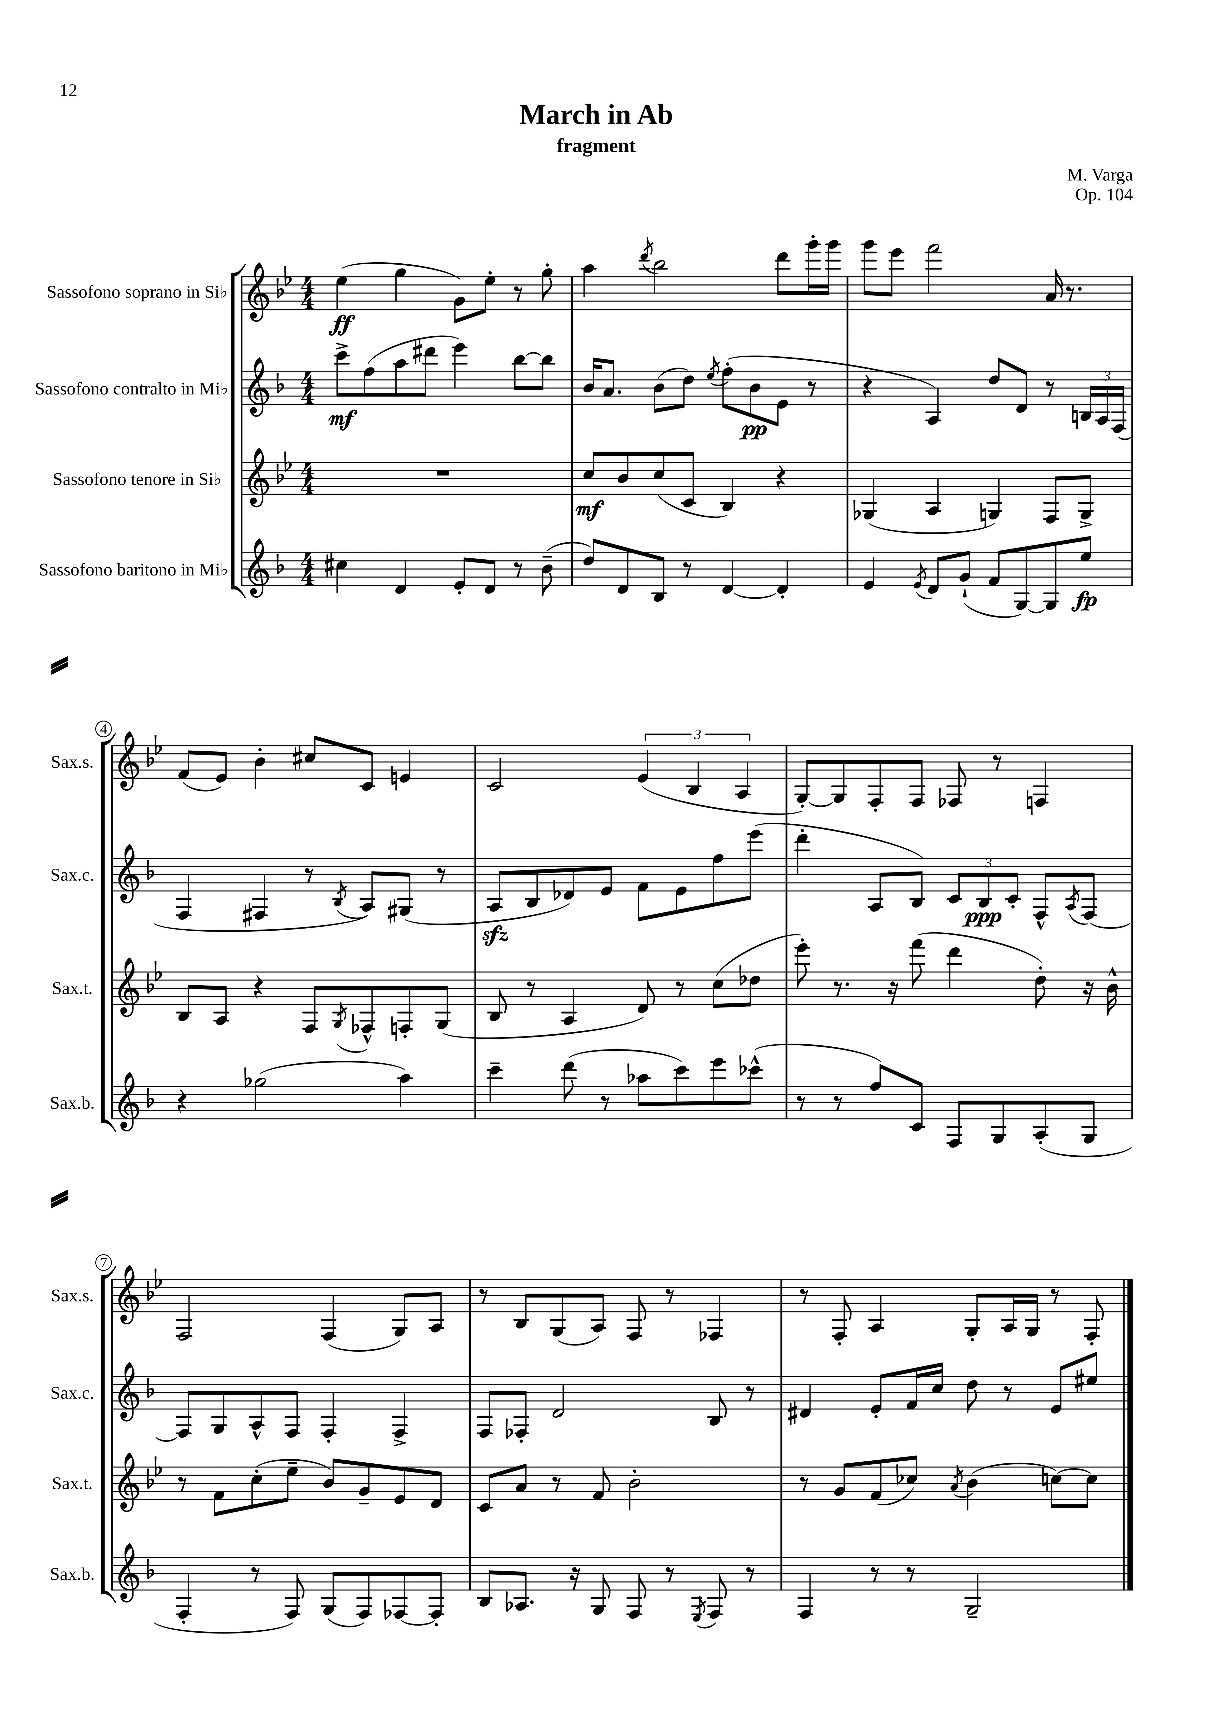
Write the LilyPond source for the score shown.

\header { title = "March in Ab" composer = "M. Varga" subtitle = "fragment" opus = "Op. 104" }
<<
\new StaffGroup <<
\new Staff = "s0" \with { instrumentName = "Sassofono soprano in Sib" shortInstrumentName = "Sax.s." } {
    \clef treble \key bes \major \numericTimeSignature \time 4/4
    ees''4\ff( g''4 g'8) ees''8-. r8 g''8-. |
    a''4 \acciaccatura { d'''8 } bes''2 d'''8 g'''16-. g'''16 |
    g'''8 ees'''8 f'''2 a'16 r8. |
    f'8( ees'8) bes'4-. cis''8 c'8 e'4 |
    c'2 \tuplet 3/2 { ees'4( bes4 a4 } |
    g8~-.) g8 f8-. f8 fes8 r8 f4 |
    f2 f4( g8) a8 |
    r8 bes8 g8( a8) f8 r8 fes4 |
    r8 f8-. a4 g8-. a16 g16 r8 f8-. \bar "|." |
}
\new Staff = "s1" \with { instrumentName = "Sassofono contralto in Mib" shortInstrumentName = "Sax.c." } {
    \clef treble \key f \major \numericTimeSignature \time 4/4
    c'''8->\mf f''8( a''8 dis'''8 e'''4) bes''8~ bes''8 |
    bes'16 a'8. bes'8( d''8) \acciaccatura { e''8 } f''8-.( bes'8\pp e'8 r8 |
    r4 a4) d''8 d'8 r8 \tuplet 3/2 { b16 a16 f16( } |
    f4 fis4 r8 \acciaccatura { bes8 } a8) gis8( r8 |
    a8\sfz bes8 des'8) e'8 f'8 e'8 f''8 e'''8( |
    d'''4-. a8 bes8) \tuplet 3/2 { c'8 bes8\ppp c'8-. } f8-^ \acciaccatura { a8 } f8~ |
    f8 g8 a8-^ f8 f4-. f4-> |
    f8 fes8-. d'2 bes8 r8 |
    dis'4 e'8-. f'16 c''16 d''8 r8 e'8 eis''8 \bar "|." |
}
\new Staff = "s2" \with { instrumentName = "Sassofono tenore in Sib" shortInstrumentName = "Sax.t." } {
    \clef treble \key bes \major \numericTimeSignature \time 4/4
    R1 |
    c''8\mf bes'8 c''8( c'8 bes4) r4 |
    ges4( a4 g4) f8 g8-> |
    bes8 a8 r4 f8 \acciaccatura { g8 } fes8-^ f8-. g8( |
    bes8 r8 a4 d'8) r8 c''8( des''8 |
    ees'''8-.) r8. r16 f'''8( d'''4 d''8-.) r16 bes'16-^ |
    r8 f'8 c''8-.( ees''8-- bes'8) g'8-- ees'8 d'8 |
    c'8 a'8 r8 f'8 bes'2-. |
    r8 g'8 f'8( ces''8) \acciaccatura { a'8 } bes'4( c''8~) c''8 \bar "|." |
}
\new Staff = "s3" \with { instrumentName = "Sassofono baritono in Mib" shortInstrumentName = "Sax.b." } {
    \clef treble \key f \major \numericTimeSignature \time 4/4
    cis''4 d'4 e'8-. d'8 r8 bes'8--( |
    d''8) d'8 bes8 r8 d'4~ d'4-. |
    e'4 \acciaccatura { e'8 } d'8 g'8-!( f'8 g8~) g8 e''8\fp |
    r4 ges''2( a''4) |
    c'''4-- d'''8( r8 aes''8 c'''8) e'''8 ces'''8-^( |
    r8 r8 f''8) c'8 f8 g8 a8-.( g8 |
    f4-. r8 f8) g8( f8) fes8~ fes8-. |
    bes8 aes8. r16 g8 f8 r8 \acciaccatura { e8 } f8 r8 |
    f4 r8 r8 g2-- \bar "|." |
}
>>
>>
\layout { \context { \Score \override BarNumber.stencil = #(make-stencil-circler 0.1 0.3 ly:text-interface::print) } }
